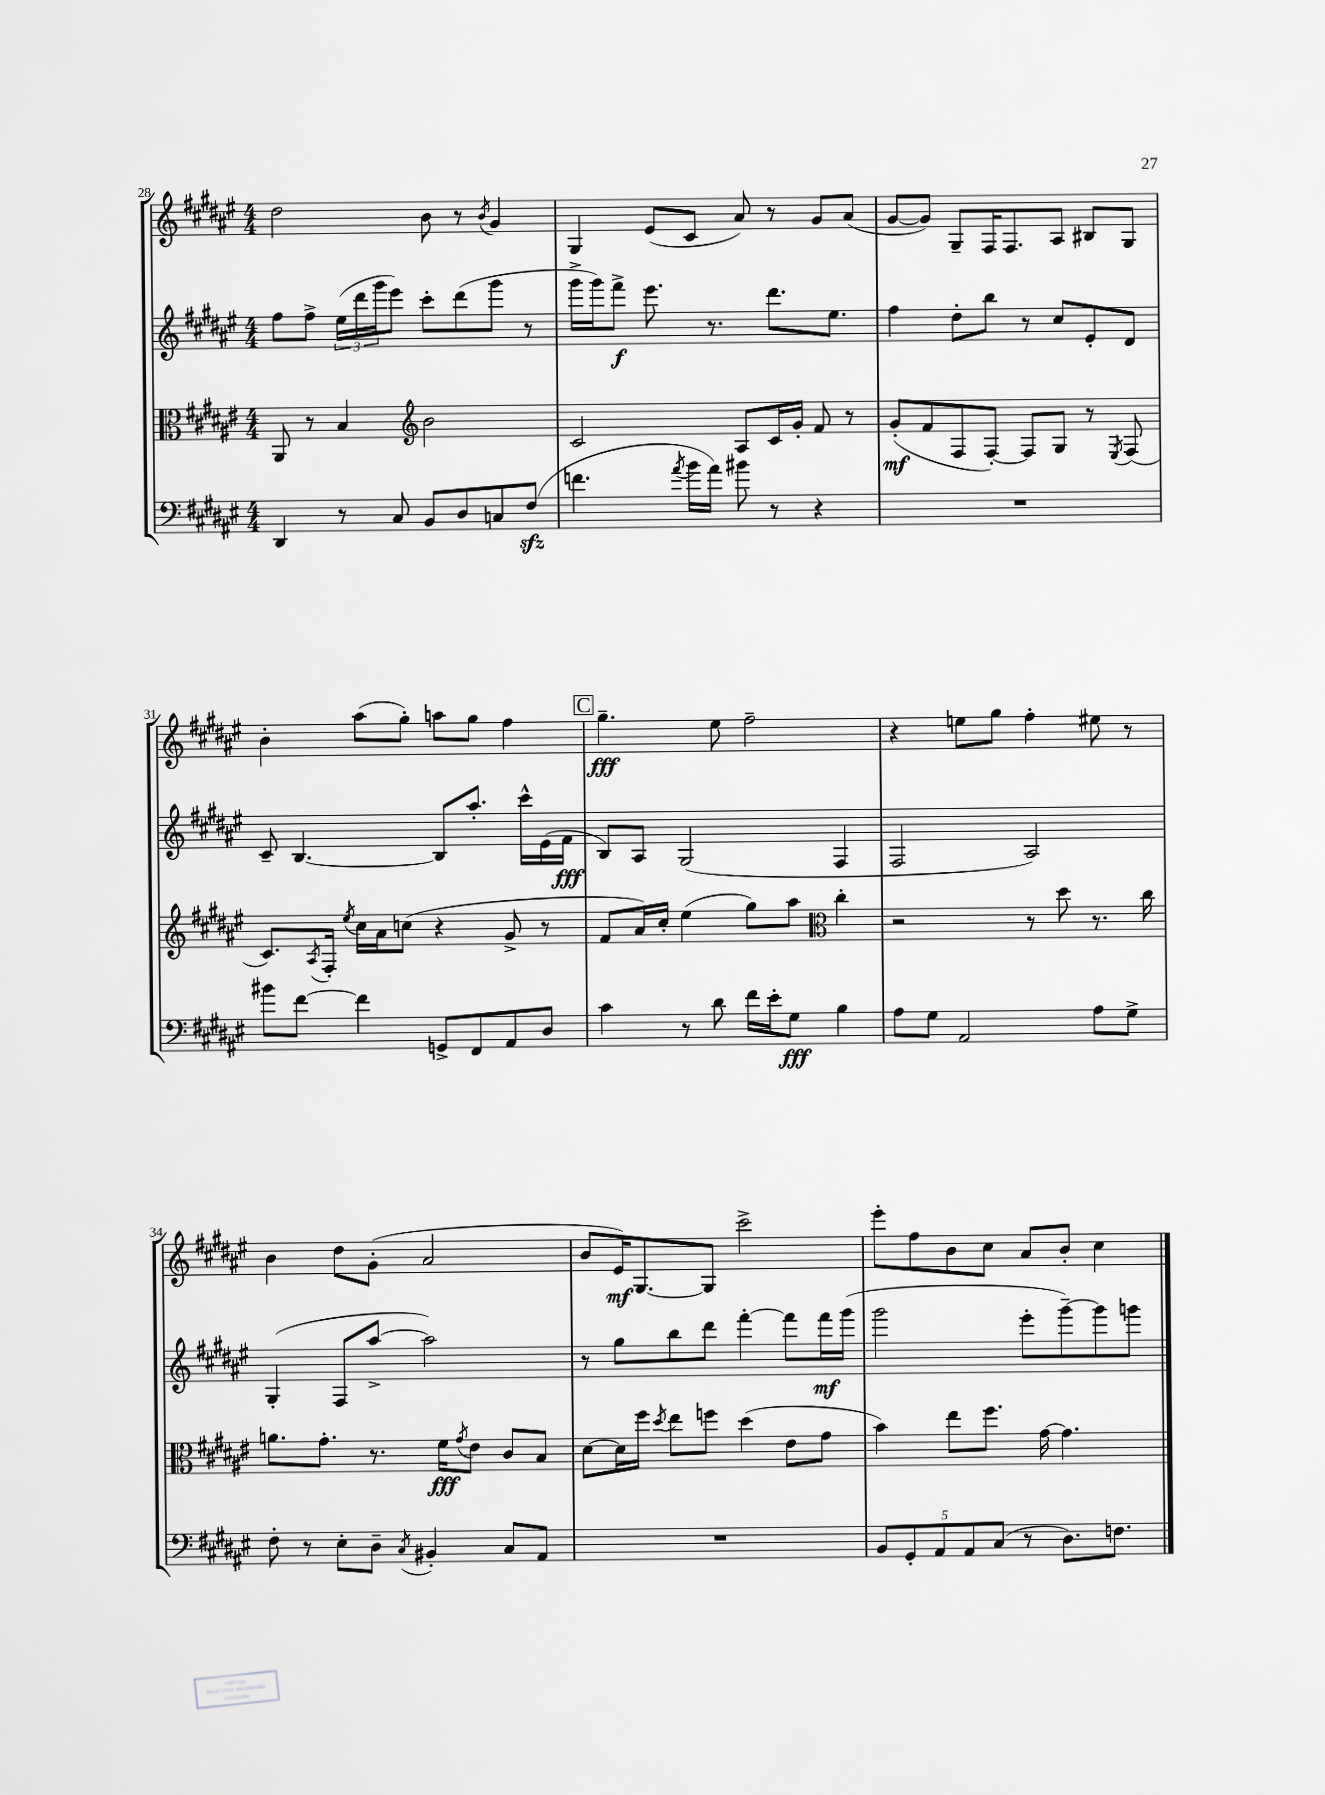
<<
\new StaffGroup <<
\new Staff = "s0" {
    \clef treble \key fis \major \numericTimeSignature \time 4/4
    dis''2 b'8 r8 \acciaccatura { b'8 } gis'4 |
    gis4 eis'8( cis'8 ais'8) r8 gis'8 ais'8( |
    gis'8~ gis'8) gis8-- fis16 fis8. ais8 bis8 gis8 |
    b'4-. ais''8( gis''8-.) a''8 gis''8 fis''4 |
    \mark \markup { \box "C" } gis''4.--\fff eis''8 fis''2-- |
    r4 e''8 gis''8 fis''4-. eis''8 r8 |
    b'4 dis''8 gis'8-.( ais'2 |
    b'8 eis'16\mf) gis8.~ gis8 cis'''2-> |
    eis'''8-. fis''8 b'8 cis''8 ais'8 b'8-. cis''4 \bar "|." |
}
\new Staff = "s1" {
    \clef treble \key fis \major \numericTimeSignature \time 4/4
    fis''8 fis''8-> \tuplet 3/2 { eis''16( dis'''16 gis'''16 } eis'''8) cis'''8-. dis'''8( gis'''8 r8 |
    gis'''16-> gis'''16) fis'''8->\f eis'''8. r8. dis'''8. eis''8. |
    fis''4 dis''8-. b''8 r8 cis''8 eis'8-. dis'8 |
    cis'8-- b4.~ b8 ais''8.-. cis'''16-^ eis'16( fis'16\fff |
    \mark \markup { \box "C" } b8) ais8 gis2( fis4 |
    fis2 ais2) |
    gis4-.( fis8 ais''8~-> ais''2) |
    r8 gis''8 b''8 dis'''8 fis'''4~-. fis'''8 fis'''16\mf gis'''16( |
    gis'''2 eis'''8-. gis'''8~--) gis'''8 g'''8 \bar "|." |
}
\new Staff = "s2" {
    \clef alto \key fis \major \numericTimeSignature \time 4/4
    ais,8 r8 b4 \clef treble b'2 |
    cis'2 ais8 cis'16 gis'16-. fis'8 r8 |
    gis'8-.\mf( fis'8 fis8 fis8~-.) fis8 gis8 r8 \acciaccatura { eis8 } fis8( |
    cis'8.) \acciaccatura { ais8 } fis16-. \acciaccatura { eis''8 } cis''16 ais'16 c''8( r4 gis'8-> r8 |
    \mark \markup { \box "C" } fis'8 ais'16) cis''16-. eis''4( gis''8) ais''8 \clef alto cis''4-. |
    r2 r8 dis''8 r8. cis''16 |
    a'8. gis'8.-. r8. fis'16\fff \acciaccatura { gis'8 } eis'8 cis'8 b8 |
    dis'8~ dis'16 fis''16 \acciaccatura { dis''8 } eis''8 f''8 dis''4( eis'8 gis'8 |
    b'4) eis''8 fis''8. gis'16~ gis'4. \bar "|." |
}
\new Staff = "s3" {
    \clef bass \key fis \major \numericTimeSignature \time 4/4
    dis,4 r8 cis8 b,8 dis8 c8 fis8\sfz( |
    f'4. \acciaccatura { ais'8 } b'16 ais'16) bis'8 r8 r4 |
    R1 |
    bis'8 fis'8~ fis'4 g,8-> fis,8 ais,8 dis8 |
    \mark \markup { \box "C" } cis'4 r8 dis'8 fis'16 eis'16-. gis8\fff b4 |
    ais8 gis8 ais,2 ais8 gis8-> |
    fis8-. r8 eis8-. dis8-- \acciaccatura { cis8 } bis,4-. cis8 ais,8 |
    R1 |
    \tuplet 5/4 { b,8 gis,8-. ais,8 ais,8 cis8( } r8 dis8.) f8. \bar "|." |
}
>>
>>
\layout { \context { \Score currentBarNumber = #28 } }
